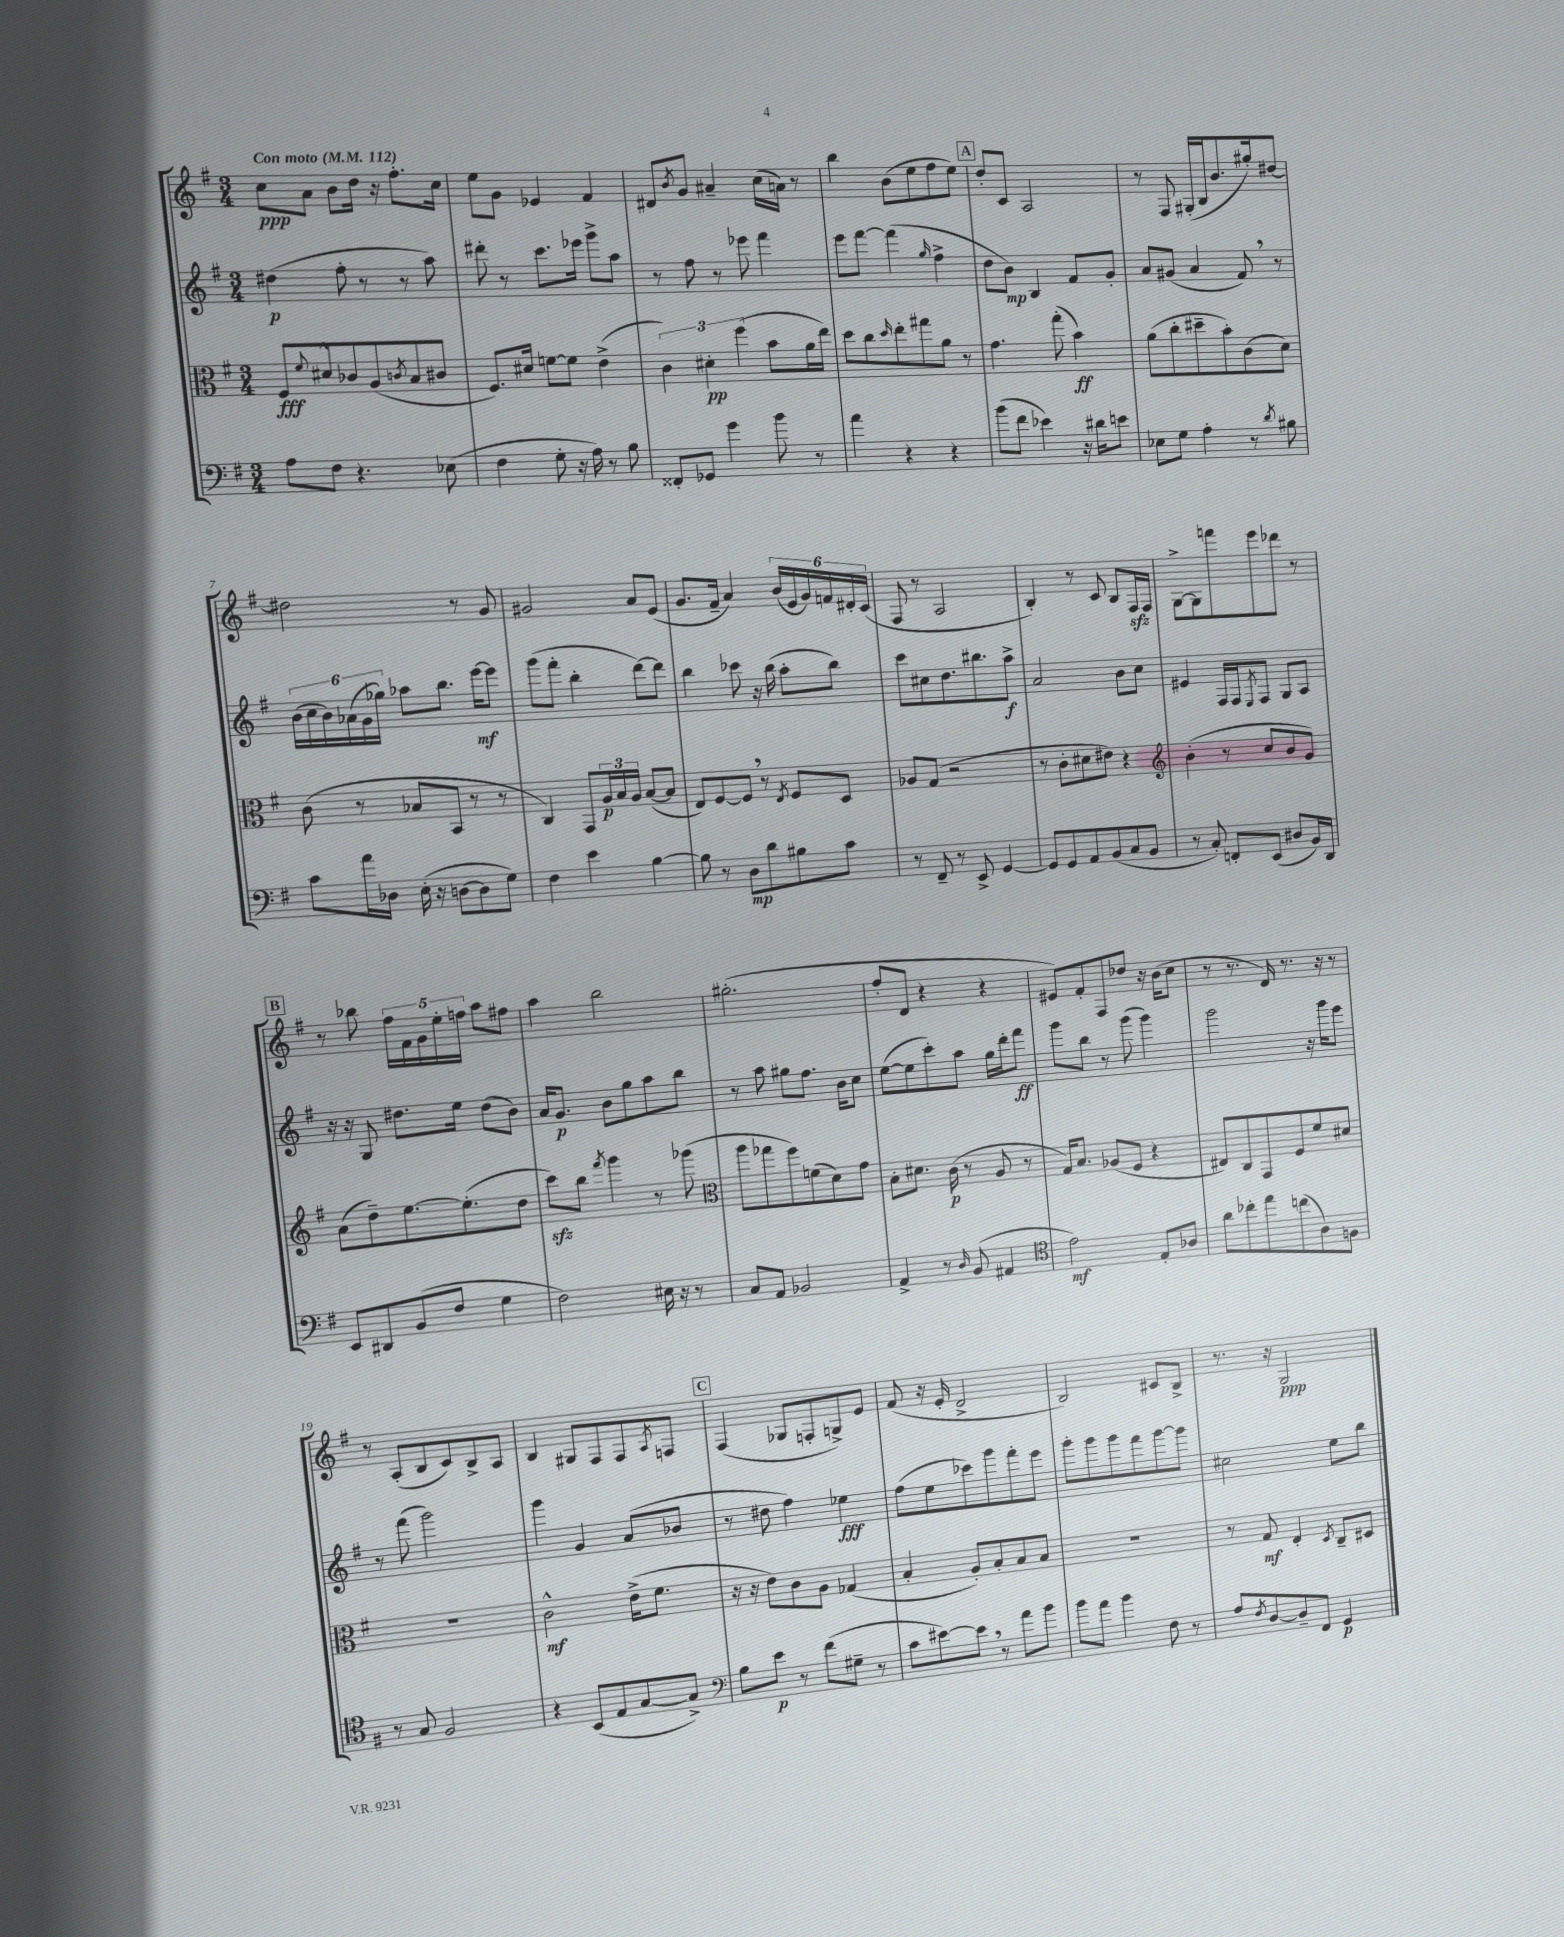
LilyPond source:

<<
\new StaffGroup <<
\new Staff = "s0" {
    \clef treble \key g \major \numericTimeSignature \time 3/4 \tempo "Con moto" 4 = 112
    c''8\ppp a'8 b'8 d''16 r16 fis''8.-. c''16 |
    e''8 g'8 ees'4 fis'4 |
    dis'8 \acciaccatura { b'8 } g'8 ais'4-- c''16( a'16) r8 |
    b''4 b'8( e''8 fis''8 e''8) |
    \mark \markup { \box "A" } d''8-. c'8 a2 |
    r8 fis8 gis16-.( b16 b'8. gis''16-.) dis''8~ |
    dis''2 r8 g'8 |
    gis'2 a'8 e'8( |
    g'8. fis'16-- a'4) \tuplet 6/4 { b'16( e'16 g'16) f'16 dis'16-. c'16( } |
    fis8 r8 a2 |
    b4-.) r8 c'8 b8 fis16\sfz fis16 |
    g8~-> g8 f'''8 e'''8 des'''8 r8 |
    \mark \markup { \box "B" } r8 bes''8 \tuplet 5/4 { fis''16 fis'16 g'16 e''16-. f''16 } a''8 fis''8 |
    a''4 b''2 |
    gis''2.-.( |
    fis''8-. d'8 r4 r4 |
    eis'8) fis'8-. fis8 des''8 r16 b'16( c''8 |
    r8 r8. d'16) r8. r16 r8 |
    r8 a8-.( b8 c'8) b8-> a8 |
    b4 gis8 fis8 fis8 \acciaccatura { a8 } f8 |
    \mark \markup { \box "C" } fis4( ges8 f8-. g8->) e'8 |
    fis'8( r16 e'16-. d'2-> |
    b2) cis'8 b8-> |
    r8. r16 g2\ppp \bar "|." |
}
\new Staff = "s1" {
    \clef treble \key g \major \numericTimeSignature \time 3/4
    dis''4\p( fis''8-. r8 r8 a''8) |
    dis'''8-. r8 c'''8. ees'''16 g'''8-> a''8 |
    r8 fis''8 r8 ees'''8 fis'''4 |
    e'''8 fis'''8~ fis'''4( \grace { g''16 } fis''4-> |
    \mark \markup { \box "A" } d''8 b'8\mp) b4 fis'8 g'8-. |
    a'8 gis'8( a'4 fis'8) \breathe r8 |
    \tuplet 6/4 { b'16( c''16 b'16) aes'16( g'16 ges''16) } aes''8 b''8. e'''16~\mf e'''8 |
    g'''8( fis'''8-. b''4-. d'''8~) d'''8 |
    b''4 ces'''8 r16 b''16( a''8-. b''8) |
    c'''8 cis''8 d''8. bis''8. a''8->\f |
    a'2 b'8 c''8 |
    eis'4 fis16 fis16 \acciaccatura { e8 } fis8 g8 a8 |
    \mark \markup { \box "B" } r16 r16 g8 dis''8. e''16 dis''8( b'8) |
    a'16 g'8.\p b'8 g''8 a''8 b''8 |
    r8 a''8 gis''8 fis''8. b'16 c''8 |
    e''8~( e''8 c'''8-.) a''8 g''16 d'''16-. fis'''8\ff |
    g'''8 b''8 r8 g'''8( g'''4) |
    g'''2 r16 g'''16 e'''8 |
    r8 fis'''8( g'''2) |
    g'''4 g'4 a'8( bes'8 |
    \mark \markup { \box "C" } r8 dis''8 fis''4) ees''4\fff |
    fis''8( e''8 ces'''8) g'''8 fis'''8-. e'''8 |
    g'''8-. g'''8 g'''8 fis'''8 g'''8~ g'''8 |
    cis''2 e''8 b''8 \bar "|." |
}
\new Staff = "s2" {
    \clef alto \key g \major \numericTimeSignature \time 3/4
    fis8\fff \appoggiatura { fis'8 } dis'8-^ ces'8 a8( \acciaccatura { c'8 } b8 cis'8 |
    fis8.) dis'16 f'8~ f'8 e'4->( |
    \tuplet 3/2 { c'4) dis'4-.\pp fis''4( } b'8 a'16 e''16) |
    d''8 c''8 \grace { d''16 } e''8-. gis''8 a'8 r8 |
    \mark \markup { \box "A" } g'4. g''8-.( b'4\ff) |
    a'8( c''8-. dis''8-- b'8-.) c'8( d'8) |
    c'8( r8 bes8 b,8 r8 r8 |
    c4) g,8 \tuplet 3/2 { a16\p b16 a16 } b8~( b8 |
    e8) fis8~ fis8 \breathe r8 \acciaccatura { e8 } fis8 d8 |
    aes8 g8( r2 |
    r8 c'8-. dis'8 eis'8) r4 |
    \clef treble b'4-.( r8 c''8 b'8 g'8) |
    \mark \markup { \box "B" } a'8( d''8--) e''8.~ e''8.-.( d''8 |
    c'''8\sfz) b''8 \acciaccatura { fis'''8 } g'''4 r8 ges'''8( |
    \clef alto a''8 ges''8 fis''8) f'8( d'8) g'8 |
    b8-. dis'8. c'16\p( r8 a8 r8 |
    g16) b8. aes8( fis8 r4 |
    eis8) c8 g,8 fis8 fis'8 dis'8 |
    R2. |
    c'2-^\mf e'16->( fis'8. |
    \mark \markup { \box "C" } r16 r16 e'8) c'8 a8 ges4( |
    b4-. a8-.) b8-. b8 b8 |
    R2. |
    r8 g8\mf e4-. \acciaccatura { d8 } c8-- dis8 \bar "|." |
}
\new Staff = "s3" {
    \clef bass \key g \major \numericTimeSignature \time 3/4
    a8 fis8 r4. ees8( |
    fis4 g8-. r16 a16) r8 b8 |
    fisis,8-. ges,8 g'4 b'8 r8 |
    a'4 r4 r4 |
    \mark \markup { \box "A" } b'8( fis'8 ees'4) r16 dis'16 e'8 |
    ees8 g8 a4-. r8 \acciaccatura { d'8 } bis8 |
    c'8 a'16 des16 e16-.( r16 d8~ d8 g8) |
    fis4 e'4 b4~ |
    b8 r8 d8\mp d'8 bis8 c'8 |
    r8 fis,8-- r8 e,8-> g,4~ |
    g,8 g,8 a,8 b,8( c8 b,8 |
    r8 c8-.) f,8-. e,8( dis8 b,16) d,16 |
    \mark \markup { \box "B" } e,8 dis,8 b,8( fis8 g4 |
    fis2) eis16 r16 r8 |
    c8 a,8 bes,2 |
    a,4-> r8 \grace { d16 } b,8( ais,4 |
    \clef tenor e'2\mf) e8-. aes8 |
    a'8 ces''8-. e''8 c''8( a8) f8 |
    r8 g8 fis2 |
    r4 b,8( e8 g8~ g8->) |
    \mark \markup { \box "C" } \clef bass b8 e'8\p r8 fis'8( gis8-- r8 |
    c'8 eis'8~) eis'8 \breathe r8 a'8 b'8 |
    b'8 a'8 b'4 fis8 r8 |
    a8 \acciaccatura { fis8 } d8~ d8-- fis,8 g,4\p \bar "|." |
}
>>
>>
